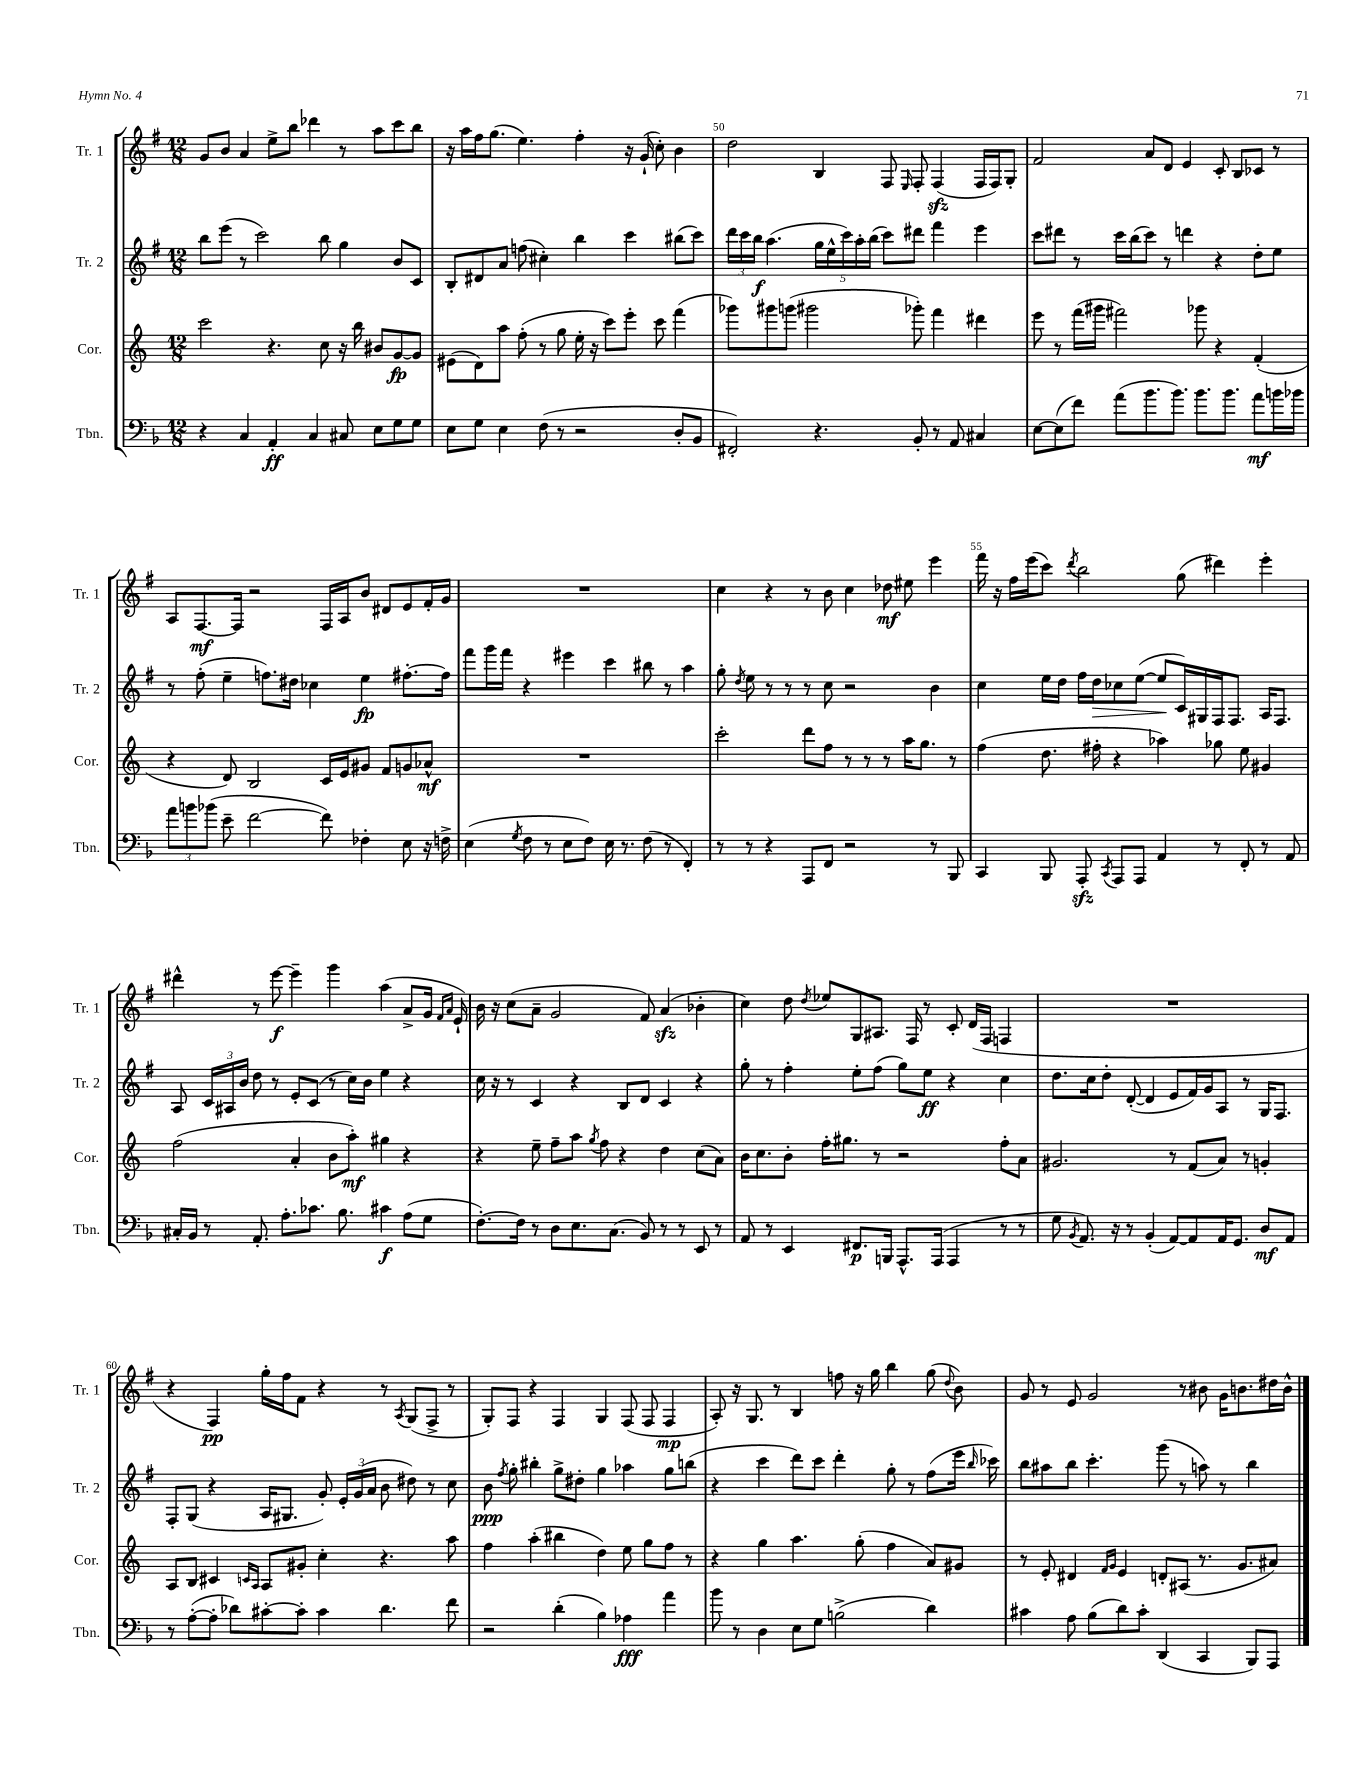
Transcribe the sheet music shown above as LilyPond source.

<<
\new StaffGroup <<
\new Staff = "s0" \with { instrumentName = "Tr. 1" shortInstrumentName = "Tr. 1" } {
    \clef treble \key g \major \numericTimeSignature \time 12/8
    \autoBeamOff g'8[ b'8] a'4 e''8[-> b''8] des'''4 r8 a''8[ c'''8 b''8] |
    r16 a''16[ fis''16 g''8.]( e''4.) fis''4-. r16 g'16-!( c''8-.) b'4 |
    d''2 b4 fis8 \grace { e16 } fis8-. fis4\sfz( fis16[ fis16) g8]-. |
    fis'2 a'8[ d'8] e'4 c'8-. b8[ ces'8] r8 |
    a8[ fis8.~\mf fis16] r2 fis16[ a16 b'8] dis'8[ e'8 fis'16-. g'16] |
    R1. |
    c''4 r4 r8 b'8 c''4 des''8\mf eis''8 e'''4 |
    fis'''16 r16 fis''16[ e'''16( c'''8]) \acciaccatura { d'''8 } b''2 g''8( dis'''4) e'''4-. |
    dis'''4-^ r8 e'''8~\f e'''4-- g'''4 a''4( a'8[-> g'16] \grace { fis'16[ a'16] } e'16-!) |
    b'16 r16 c''8[( a'8]-- g'2 fis'8) a'4\sfz( bes'4-. |
    c''4) d''8 \acciaccatura { d''8 } ees''8[ g8 ais8.] fis16 r8 c'8-. d'16[( fis16] f4 |
    R1. |
    r4 fis4\pp) g''16[-. fis''16 fis'8] r4 r8 \acciaccatura { a8 } g8[( fis8]-> r8 |
    g8[-.) fis8] r4 fis4 g4 fis8( fis8 fis4\mp |
    a8-.) r16 g8. r8 b4 f''8 r16 g''16 b''4 g''8( \appoggiatura { d''8 } b'8) |
    g'8 r8 e'8 g'2 r8 bis'8 g'16[ b'8. dis''16 b'16]-^ \bar "|." |
}
\new Staff = "s1" \with { instrumentName = "Tr. 2" shortInstrumentName = "Tr. 2" } {
    \clef treble \key g \major \numericTimeSignature \time 12/8
    \autoBeamOff b''8[ e'''8]( r8 c'''2) b''8 g''4 b'8[ c'8] |
    b8[-. dis'8 a'8] f''8( cis''4-.) b''4 c'''4 bis''8[( c'''8]) |
    \tuplet 3/2 { d'''16[ c'''16 b''16]\f } a''4.( \tuplet 5/4 { g''16[ e''16-^ c'''16) a''16-. b''16]( } c'''8[) dis'''8] fis'''4 e'''4 |
    c'''8[ dis'''8] r8 c'''16[ b''16( c'''8]) r8 d'''4 r4 d''8[-. e''8] |
    r8 fis''8-.( e''4-- f''8.[) dis''16] ces''4 e''4\fp fis''8.[~-. fis''16] |
    fis'''8[ g'''16 fis'''16] r4 eis'''4 c'''4 bis''8 r8 a''4 |
    g''8-. \acciaccatura { d''8 } e''8 r8 r8 r8 c''8 r2 b'4 |
    c''4 e''16[ d''16] fis''16[ d''16\> ces''8 e''8]~( e''8[\! c'16) gis16 fis16 fis8.] a16[ fis8.] |
    a8 \tuplet 3/2 { c'16[ ais16 b'16] } d''8 r8 e'8[-. c'8]( r8 c''16[) b'16] e''4 r4 |
    c''16 r16 r8 c'4 r4 b8[ d'8] c'4 r4 |
    g''8-. r8 fis''4-. e''8[-. fis''8]( g''8[) e''8]\ff r4 c''4 |
    d''8.[ c''16 d''8]-. d'8~-.( d'4 e'8[ fis'16) g'16 a8] r8 g16[ fis8.] |
    fis8[-. g8]( r4 a16[ gis8.] g'8-.) \tuplet 3/2 { e'16[-. g'16( a'16] } b'8 dis''8) r8 c''8 |
    b'8\ppp \acciaccatura { fis''8 } g''8-. bis''4-. g''8[-> dis''8]-. g''4 aes''4 g''8[ b''8]( |
    r4 c'''4 d'''8[) c'''8] d'''4-. g''8-. r8 fis''8[( e'''16] \grace { b''16 } ces'''16) |
    b''8[ ais''8 b''8] c'''4.-. g'''8( r8 a''8) r8 b''4 \bar "|." |
}
\new Staff = "s2" \with { instrumentName = "Cor." shortInstrumentName = "Cor." } {
    \clef treble \key c \major \numericTimeSignature \time 12/8
    \autoBeamOff c'''2 r4. c''8 r16 b''16 bis'8[ g'8~\fp g'8] |
    eis'8[( d'8) a''8] f''8-.( r8 g''8 e''16-. r16 c'''8[) e'''8]-. c'''8 f'''4( |
    ges'''8[) gis'''8 g'''8]( gis'''2 ges'''8-.) f'''4 dis'''4 |
    e'''8 r8 f'''16[( gis'''16] fis'''2) ges'''8 r4 f'4-.( |
    r4 d'8) b2 c'16[ e'16 gis'8] f'8[ g'8 aes'8]-^\mf |
    R1. |
    c'''2-. d'''8[ f''8] r8 r8 r8 a''16[ g''8.] r8 |
    f''4( d''8. fis''16-. r4 aes''4) ges''8 e''8 gis'4 |
    f''2( a'4-. b'8[ a''8]-.\mf) gis''4 r4 |
    r4 e''8-- f''8[-- a''8] \acciaccatura { g''8 } f''8 r4 d''4 c''8[( a'8]) |
    b'16[ c''8. b'8]-. f''16[-. gis''8.] r8 r2 f''8[-. a'8] |
    gis'2. r8 f'8[( a'8]) r8 g'4-. |
    a8[ b8] cis'4 \grace { c'16[ a16] } a8[ gis'8]-. c''4-. r4. a''8 |
    f''4 a''4-.( bis''4 d''4) e''8 g''8[ f''8] r8 |
    r4 g''4 a''4. g''8-.( f''4 a'8[) gis'8] |
    r8 e'8-. dis'4 \grace { f'16[ g'16] } e'4 d'8[-. ais8]( r8. g'8.[ ais'8]) \bar "|." |
}
\new Staff = "s3" \with { instrumentName = "Tbn." shortInstrumentName = "Tbn." } {
    \clef bass \key f \major \numericTimeSignature \time 12/8
    \autoBeamOff r4 c4 a,4-.\ff c4 cis8 e8[ g8 g8] |
    e8[ g8] e4 f8( r8 r2 d8[-. bes,8] |
    fis,2-.) r4. bes,8-. r8 a,8 cis4 |
    e8[~ e8( f'8]) a'8[( bes'8. bes'8.]) bes'8.[ bes'8.] a'8[\mf b'16 bes'16] |
    \tuplet 3/2 { a'8[ b'8 bes'8]( } e'8-- f'2~ f'8) fes4-. e8 r16 f16-> |
    e4( \acciaccatura { g8 } f8 r8 e8[ f8]) e16 r8. f8( r8 f,4-.) |
    r8 r8 r4 a,,8[ f,8] r2 r8 bes,,8 |
    c,4 bes,,8 a,,8-.\sfz \acciaccatura { c,8 } a,,8[ a,,8] a,4 r8 f,8-. r8 a,8 |
    cis16[-. bes,16] r8 a,8.-. a8.[-. ces'8.] bes8. cis'4\f a8[( g8] |
    f8.[~-.) f16] r8 d8[ e8. c8.]( bes,8) r8 r8 e,8 r8 |
    a,8 r8 e,4 fis,8.[\p b,,16] a,,8.[-^ a,,16]( a,,4 r8 r8 |
    g8 \acciaccatura { bes,8 } a,8.) r16 r8 bes,4-.( a,8[~) a,8 a,16 g,8.] d8[\mf a,8] |
    r8 a8[~-.( a8]-. des'8[) cis'8~-. cis'8]-. cis'4 des'4. f'8 |
    r2 d'4-.( bes4) aes4\fff a'4 |
    bes'8 r8 d4 e8[ g8] b2->( d'4) |
    cis'4 a8 bes8[( d'8) cis'8]-. d,4( c,4 bes,,8[) a,,8] \bar "|." |
}
>>
>>
\layout { \context { \Score currentBarNumber = #48 \override BarNumber.break-visibility = ##(#f #t #t) barNumberVisibility = #(every-nth-bar-number-visible 5) } }
